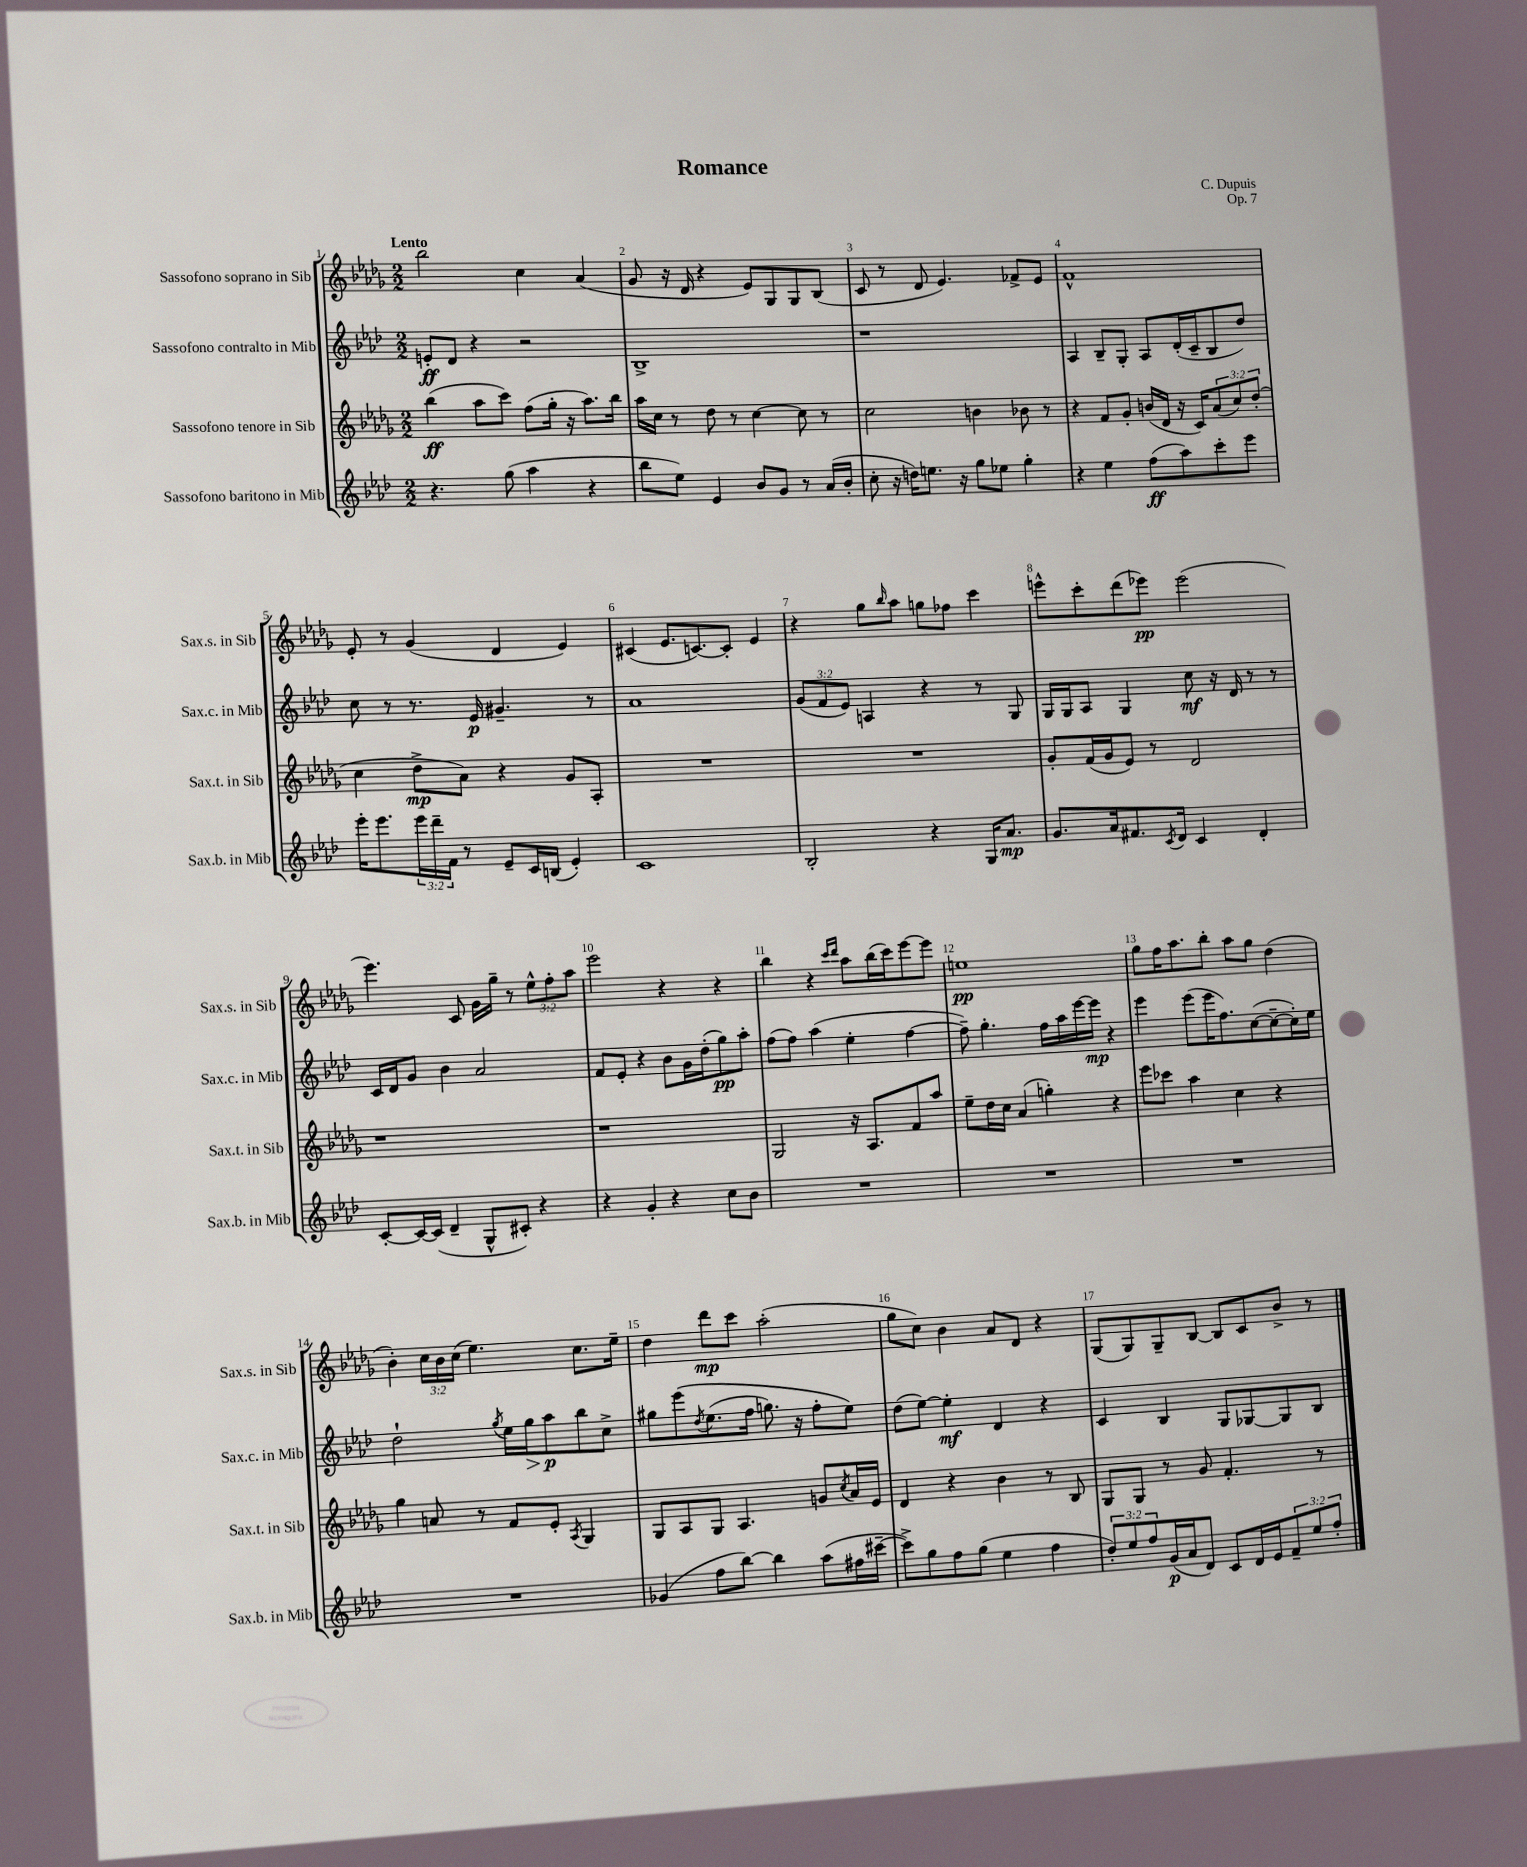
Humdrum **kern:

**kern	**dynam	**kern	**dynam	**kern	**dynam	**kern	**dynam
*part4	*part4	*part3	*part3	*part2	*part2	*part1	*part1
*staff4	*staff4	*staff3	*staff3	*staff2	*staff2	*staff1	*staff1
*I"Sassofono baritono in Mib	*	*I"Sassofono tenore in Sib	*	*I"Sassofono contralto in Mib	*	*I"Sassofono soprano in Sib	*
*I'Sax.b. in Mib	*	*I'Sax.t. in Sib	*	*I'Sax.c. in Mib	*	*I'Sax.s. in Sib	*
*clefG2	*	*clefG2	*	*clefG2	*	*clefG2	*
*k[b-e-a-d-]	*	*k[b-e-a-d-g-]	*	*k[b-e-a-d-]	*	*k[b-e-a-d-g-]	*
*M2/2	*	*M2/2	*	*M2/2	*	*M2/2	*
=1	=1	=1	=1	=1	=1	=1	=1
!	!	!	!	!	!	!LO:TX:a:B:t=Lento	!
4.r	.	(4bb-\	ff	8en'/L	ff	2bb-\	.
.	.	.	.	8d-/J	.	.	.
.	.	8aa-\L	.	4r	.	.	.
(8gg\	.	8ccc\J)	.	.	.	.	.
4aa-\	.	(8ff\L	.	2r	.	4cc\	.
.	.	16gg-'\Jk	.	.	.	.	.
.	.	16r	.	.	.	.	.
4r	.	8.aa-\L)	.	.	.	(4a-/	.
.	.	16bb-\Jk	.	.	.	.	.
=2	=2	=2	=2	=2	=2	=2	=2
8bb-\L	.	16aa-\LL	.	1B-^	.	8g-/	.
.	.	16cc\JJ	.	.	.	.	.
8ee-\J)	.	8r	.	.	.	16r	.
.	.	.	.	.	.	16d-/	.
4e-/	.	8dd-\	.	.	.	4r	.
.	.	8r	.	.	.	.	.
8b-/L	.	[4cc\	.	.	.	8e-/L)	.
8g/J	.	.	.	.	.	8G-/	.
8r	.	8cc\]	.	.	.	8G-/	.
(16a-/LL	.	8r	.	.	.	(8B-/J	.
16b-'/JJ	.	.	.	.	.	.	.
=3	=3	=3	=3	=3	=3	=3	=3
8cc'\	.	2cc\	.	1r	.	8c/	.
16r	.	.	.	.	.	8r	.
16ddn\KL)	.	.	.	.	.	.	.
8.een\J	.	.	.	.	.	8d-/	.
.	.	.	.	.	.	4.e-/)	.
16r	.	.	.	.	.	.	.
8gg\L	.	4bn\	.	.	.	.	.
8ee-X\J	.	.	.	.	.	.	.
4gg'\	.	8b-X\	.	.	.	8f-X^/L	.
.	.	8r	.	.	.	8e-/J	.
=4	=4	=4	=4	=4	=4	=4	=4
4r	.	4r	.	4A-/	.	1f^^	.
4ee-\	.	8f/L	.	8B-~/L	.	.	.
.	.	8g-'/J	.	8G'/J	.	.	.
(8ff\L	ff	(16bn/LL	.	8A-/L	.	.	.
.	.	16d-/JJ	.	.	.	.	.
8aa-\)	.	16r	.	(16d-'/L	.	.	.
.	.	16c/KL)	.	16c~/J	.	.	.
8ccc'\	.	(12a-/	.	8B-/	.	.	.
.	.	12cc/)	.	.	.	.	.
8eee-\J	.	.	.	8dd-/J)	.	.	.
.	.	(12dd-'/J	.	.	.	.	.
!!LO:LB:g=z
=5	=5	=5	=5	=5	=5	=5	=5
16eee-'\KL	.	4cc\	.	8cc\	.	8e-'/	.
8.eee-\	.	.	.	.	.	.	.
.	.	.	.	8r	.	8r	.
24eee-\L	.	8dd-^\L	mp	8.r	.	(4g-/	.
24ddd-~\	.	.	.	.	.	.	.
24f\JJ	.	.	.	.	.	.	.
8r	.	8a-\J)	.	.	.	.	.
.	.	.	.	16e-/	p	.	.
8e-~/L	.	4r	.	4.g#X~/	.	4d-/	.
16c/L	.	.	.	.	.	.	.
(16Bn/JJ	.	.	.	.	.	.	.
4e-'/)	.	8g-/L	.	.	.	4e-/)	.
.	.	8A-'/J	.	8r	.	.	.
=6	=6	=6	=6	=6	=6	=6	=6
1c	.	1r	.	1a-	.	(4c#X/	.
.	.	.	.	.	.	8.e-/L	.
.	.	.	.	.	.	[8.cn/)	.
.	.	.	.	.	.	8c'/J]	.
.	.	.	.	.	.	4e-/	.
=7	=7	=7	=7	=7	=7	=7	=7
2B-'/	.	1r	.	(12g/L	.	4r	.
.	.	.	.	12f/	.	.	.
.	.	.	.	12e-/J)	.	.	.
.	.	.	.	4An/	.	8gg-\L	.
.	.	.	.	.	.	16qqbb-/	.
.	.	.	.	.	.	8aa-\J	.
4r	.	.	.	4r	.	8ggn\L	.
.	.	.	.	.	.	8ff-X\J	.
16G/KL	.	.	.	8r	.	4ccc\	.
8.a-/J	mp	.	.	.	.	.	.
.	.	.	.	8G/	.	.	.
=8	=8	=8	=8	=8	=8	=8	=8
8.g/L	.	8g-'/L	.	16G/LL	.	8eeen^^\L	.
.	.	.	.	16G/J	.	.	.
.	.	(16f/L	.	8A-/J	.	8ccc'\	.
16a-/k	.	16g-/J	.	.	.	.	.
8.f#X/	.	8e-/J)	.	4G/	.	(8ddd-\	.
.	.	8r	.	.	.	8eee-X\J)	pp
8qc/	.	.	.	.	.	.	.
16d-/Jk	.	.	.	.	.	.	.
4c/	.	2d-/	.	8cc\	mf	(2eee-\	.
.	.	.	.	16r	.	.	.
.	.	.	.	16d-/	.	.	.
4d-'/	.	.	.	8r	.	.	.
.	.	.	.	8r	.	.	.
!!LO:LB:g=z
=9	=9	=9	=9	=9	=9	=9	=9
[8c'/L	.	1r	.	16c/LL	.	4.eee-\)	.
.	.	.	.	16d-/J	.	.	.
16c/L_	.	.	.	8g/J	.	.	.
(16c/JJ]	.	.	.	.	.	.	.
4d-~/	.	.	.	4b-\	.	.	.
.	.	.	.	.	.	8c/	.
8G^^/L	.	.	.	2a-/	.	16g-\LL	.
.	.	.	.	.	.	16gg-~\JJ	.
8c#X'/J)	.	.	.	.	.	8r	.
4r	.	.	.	.	.	12ee-^^\L	.
.	.	.	.	.	.	12ff'\	.
.	.	.	.	.	.	12aa-\J	.
=10	=10	=10	=10	=10	=10	=10	=10
4r	.	1r	.	8f/L	.	2eee-\	.
.	.	.	.	8e-'/J	.	.	.
4g'/	.	.	.	4r	.	.	.
4r	.	.	.	8b-\L	.	4r	.
.	.	.	.	16g\L	.	.	.
.	.	.	.	(16dd-'\J	.	.	.
8cc\L	.	.	.	8gg\)	pp	4r	.
8b-\J	.	.	.	8aa-'\J	.	.	.
=11	=11	=11	=11	=11	=11	=11	=11
1r	.	2G-/	.	(8ff\L	.	4bb-\	.
.	.	.	.	8ff\J)	.	.	.
.	.	.	.	(4aa-\	.	4r	.
.	.	.	.	.	.	16qqccc/LL	.
.	.	.	.	.	.	16qqddd-/JJ	.
.	.	16r	.	4ee-'\	.	8aa-\L	.
.	.	8.A-/L	.	.	.	.	.
.	.	.	.	.	.	(16bb-\L	.
.	.	.	.	.	.	16ccc\J)	.
.	.	8f/	.	[4ff\	.	[8eee-\	.
.	.	8aa-/J	.	.	.	8eee-\J]	.
=12	=12	=12	=12	=12	=12	=12	=12
1r	.	8ee-~\L	.	8ff~\])	.	1een	pp
.	.	16dd-\L	.	4.gg'\	.	.	.
.	.	16cc\JJ	.	.	.	.	.
.	.	(4a-/	.	.	.	.	.
.	.	4ggn'\)	.	16ff\LL	.	.	.
.	.	.	.	16aa-\	.	.	.
.	.	.	.	[16eee-\	.	.	.
.	.	.	.	16eee-\JJ]	mp	.	.
.	.	4r	.	4r	.	.	.
=13	=13	=13	=13	=13	=13	=13	=13
1r	.	8eee-\L	.	4eee-\	.	8gg-\L	.
.	.	8ccc-X\J	.	.	.	16ff\K	.
.	.	.	.	.	.	8.aa-\	.
.	.	4aa-\	.	(8eee-\L	.	.	.
.	.	.	.	16eee-\K	.	8bb-'\J	.
.	.	.	.	8.ff\)	.	.	.
.	.	4cc\	.	.	.	8aa-\L	.
.	.	.	.	([8cc\	.	8gg-\J	.
.	.	4r	.	8cc~\_	.	(4dd-\	.
.	.	.	.	16cc'\L])	.	.	.
.	.	.	.	16ee-\JJ	.	.	.
!!LO:LB:g=z
=14	=14	=14	=14	=14	=14	=14	=14
1r	.	4gg-\	.	2dd-`\	.	4b-'\)	.
.	.	8an/	.	.	.	24cc\LL	.
.	.	.	.	.	.	24b-\	.
.	.	.	.	.	.	(24cc\JJ	.
.	.	8r	.	.	.	4.ee-\)	.
.	.	.	.	8qgg/	.	.	.
.	.	8f/L	.	16ee-\LL	.	.	.
!	!	!	!	!	!LO:HP:b	!	!
.	.	.	.	16gg\J	>	.	.
.	.	8e-'/J	.	8aa-\	p	.	.
.	.	8qA-/	.	.	.	.	.
.	.	4G-/	.	8bb-\	]	8.cc\L	.
.	.	.	.	8cc^\J	.	.	.
.	.	.	.	.	.	16ee-~\Jk	.
=15	=15	=15	=15	=15	=15	=15	=15
(4g-X/	.	8G-/L	.	8gg#X\L	.	4dd-\	.
.	.	8A-/	.	(8eee-\	.	.	.
.	.	.	.	8qdd-/	.	.	.
8ff\L	.	8G-/J	.	(8.ee-\	.	8ddd-\L	mp
[8bb-\J)	.	4.A-/	.	.	.	8ccc\J	.
.	.	.	.	16ff\Jk	.	.	.
4bb-\]	.	.	.	8.ggn\)	.	(2aa-'\	.
.	.	.	.	16r	.	.	.
(8aa-\L	.	8gn/L	.	8ff'\L	.	.	.
.	.	8qcc/	.	.	.	.	.
16ff#X\L	.	16a-/L	.	8ee-\J)	.	.	.
[16ccc#X~\JJ	.	16e-/JJ	.	.	.	.	.
=16	=16	=16	=16	=16	=16	=16	=16
8ccc#^\L])	.	4d-/	.	(8dd-\L	.	8gg-\L	.
8gg\	.	.	.	[8ee-\J)	.	8cc\J)	.
8ff\	.	4r	.	4ee-'\]	mf	4b-\	.
(8gg\J	.	.	.	.	.	.	.
4ee-\	.	4b-\	.	4d-/	.	8a-/L	.
.	.	.	.	.	.	8d-/J	.
4ff\	.	8r	.	4r	.	4r	.
.	.	8B-/	.	.	.	.	.
=17	=17	=17	=17	=17	=17	=17	=17
12dd-'/L)	.	8G-/L	.	4c/	.	(8G-/L	.
12ee-/	.	.	.	.	.	.	.
.	.	8G-/J	.	.	.	8G-/)	.
12ff/	.	.	.	.	.	.	.
(16g/L	p	8r	.	4B-/	.	8G-~/	.
16a-/J	.	.	.	.	.	.	.
8d-/J)	.	8g-/	.	.	.	[8B-/J	.
8c/L	.	4.f'/	.	8G/L	.	8B-/L]	.
16d-/L	.	.	.	[8G-X/	.	8c/	.
16e-/J	.	.	.	.	.	.	.
12f~/	.	.	.	8G-/]	.	8b-^/J	.
12ee-/	.	.	.	.	.	.	.
.	.	8r	.	8B-/J	.	8r	.
12ff'/J	.	.	.	.	.	.	.
==	==	==	==	==	==	==	==
*-	*-	*-	*-	*-	*-	*-	*-
